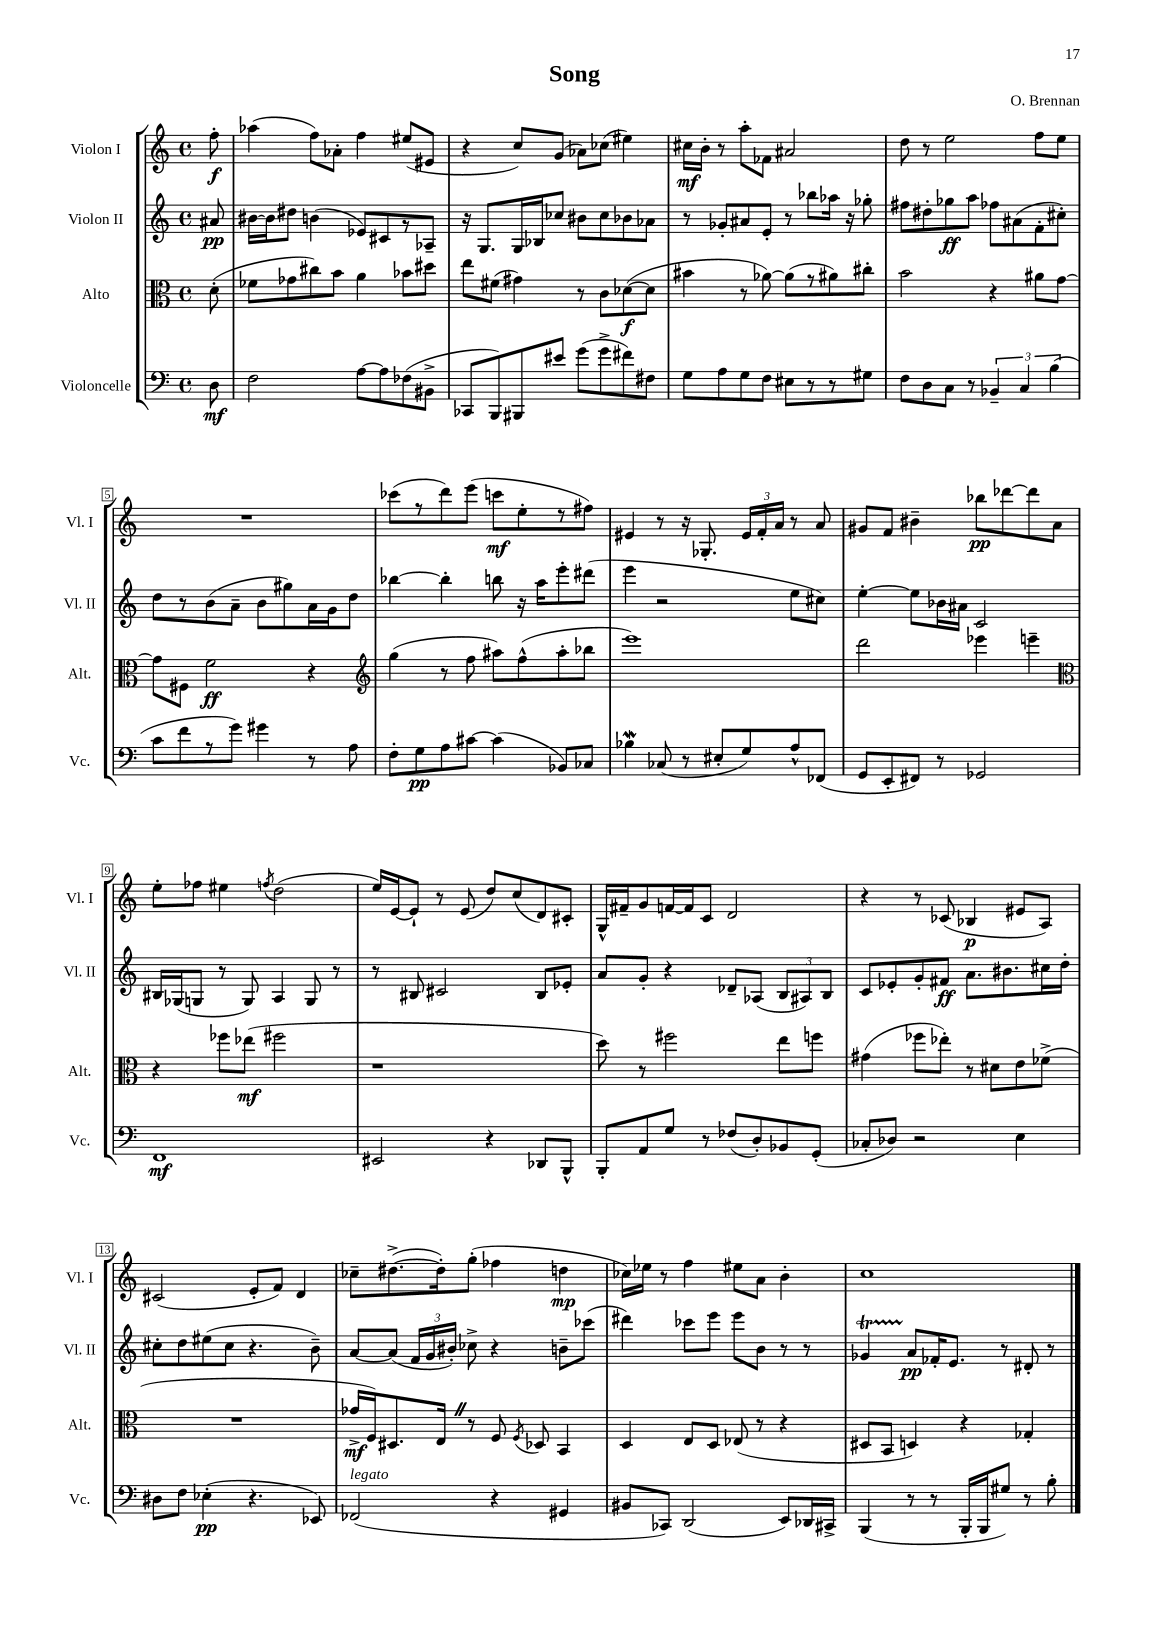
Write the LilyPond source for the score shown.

\header { title = "Song" composer = "O. Brennan" }
<<
\new StaffGroup <<
\new Staff = "s0" \with { instrumentName = "Violon I" shortInstrumentName = "Vl. I" } {
    \clef treble \key c \major \defaultTimeSignature \time 4/4 \partial 8
    \autoBeamOff f''8-.\f |
    aes''4( f''8[) aes'8]-. f''4 eis''8[( eis'8] |
    r4 c''8[) g'8]( aes'8[) ces''8]( eis''4) |
    cis''16[\mf b'16]-. r8 a''8[-. fes'8] ais'2 |
    d''8 r8 e''2 f''8[ e''8] |
    R1 |
    ces'''8[( r8 d'''8) e'''8]( c'''8[\mf e''8-. r8 fis''8]) |
    eis'4 r8 r16 ges8.-. \tuplet 3/2 { eis'16[ f'16-. a'16] } r8 a'8 |
    gis'8[ f'8] bis'4-- bes''8[\pp des'''8~ des'''8 a'8] |
    e''8[-. fes''8] eis''4 \acciaccatura { f''8 } d''2( |
    e''16[) e'16~ e'8]-! r8 e'8( d''8[) c''8( d'8) cis'8]-. |
    g16[-^ fis'16-- g'8 f'16~ f'16 c'8] d'2 |
    r4 r8 ces'8( bes4\p eis'8[ a8]) |
    cis'2( e'8[-. f'8]) d'4 |
    ces''8[-- dis''8.~->( dis''16-.) g''8]-.( fes''4 d''4\mp |
    ces''16[) ees''16] r8 f''4 eis''8[ a'8] b'4-. |
    c''1 \bar "|." |
}
\new Staff = "s1" \with { instrumentName = "Violon II" shortInstrumentName = "Vl. II" } {
    \clef treble \key c \major \defaultTimeSignature \time 4/4 \partial 8
    \autoBeamOff ais'8\pp |
    bis'16[~ bis'16 dis''8] b'4( ees'8[) cis'8 r8 aes8]-- |
    r16 g8.[ g16 bes16 ces''8] bis'8[ ces''8 bes'8 aes'8] |
    r8 ges'8[-. ais'8 e'8]-. r8 bes''8[ aes''16] r16 ges''8-. |
    fis''8[ dis''8-. ges''8\ff a''8] fes''8[ ais'8( f'8-. cis''8]-.) |
    d''8[ r8 b'8( a'8]-- b'8[ gis''8) a'16 g'16 d''8] |
    bes''4~ bes''4-. b''8 r16 a''16[ e'''8-. dis'''8]( |
    e'''4 r2 e''8[ cis''8]) |
    e''4~-. e''8[ bes'16 ais'16] c'2 |
    bis16[ ges16( g8] r8 g8) a4 g8 r8 |
    r8 bis8 cis'2 bis8[ ees'8]-. |
    a'8[ g'8]-. r4 des'8[-- aes8]( \tuplet 3/2 { b8[ ais8) b8] } |
    c'8[ ees'8-. g'8-. fis'8]\ff a'8.[ bis'8. cis''16 d''16]-. |
    cis''8[-. d''8 eis''8( cis''8] r4. b'8--) |
    a'8[~ a'8]( \tuplet 3/2 { f'16[ g'16 bis'16]-.) } ces''8-> r4 b'8[-- ces'''8]( |
    dis'''4) ces'''8[ e'''8] e'''8[ b'8] r8 r8 |
    ges'4\startTrillSpan a'8[\stopTrillSpan\pp fes'16-. e'8.] r8 dis'8-. r8 \bar "|." |
}
\new Staff = "s2" \with { instrumentName = "Alto" shortInstrumentName = "Alt." } {
    \clef alto \key c \major \defaultTimeSignature \time 4/4 \partial 8
    \autoBeamOff d'8-.( |
    fes'8[ ges'8 cis''8) b'8] a'4 bes'8[ dis''8] |
    e''8[ fis'8]( gis'4) r8 c'8[ des'8~\f( des'8] |
    bis'4 r8 aes'8~) aes'8[( r8 ais'8) cis''8]-. |
    b'2 r4 ais'8[ g'8]~ |
    g'8[ fis8] f'2\ff r4 |
    \clef treble g''4( r8 f''8 ais''8[) f''8-^( ais''8-. bes''8] |
    e'''1) |
    d'''2 ees'''4 e'''4-- |
    \clef alto r4 fes''8[ ees''8]\mf( fis''2 |
    r1 |
    d''8) r8 fis''2 e''8[ f''8] |
    gis'4( fes''8[ ees''8]-.) r8 dis'8[ e'8 fes'8]->( |
    R1 |
    ges'16[->\mf f16) dis8. e16] \once \override BreathingSign.text = \markup { \musicglyph "scripts.caesura.straight" } \breathe r8 f8 \acciaccatura { f8 } des8 b,4 |
    d4 e8[ d8] ees8( r8 r4 |
    dis8[ b,8] d4) r4 ges4-. \bar "|." |
}
\new Staff = "s3" \with { instrumentName = "Violoncelle" shortInstrumentName = "Vc." } {
    \clef bass \key c \major \defaultTimeSignature \time 4/4 \partial 8
    \autoBeamOff d8\mf |
    f2 a8[~ a8 fes8( bis,8]-> |
    ces,8[ b,,8) bis,,8 eis'8] g'8[( g'8-> fis'8) fis8] |
    g8[ a8 g8 f8] eis8[ r8 r8 gis8] |
    f8[ d8 c8] r8 \tuplet 3/2 { bes,4-- c4 b4( } |
    c'8[ f'8 r8 g'8]) gis'4 r8 a8 |
    f8[-. g8\pp a8 cis'8]~ cis'4( bes,8[) ces8] |
    bes4\mordent ces8( r8 eis8[-. g8) a8-^ fes,8]( |
    g,8[ e,8-. fis,8]) r8 ges,2 |
    f,1\mf |
    eis,2 r4 des,8[ b,,8]-^ |
    b,,8[-. a,8 g8] r8 fes8[( d8-.) bes,8 g,8]-.( |
    ces8[-. des8]) r2 e4 |
    dis8[ f8] ees4-.\pp( r4. ees,8) |
    fes,2^\markup { \italic "legato" }( r4 gis,4 |
    bis,8[ ces,8]) d,2( e,8[) des,16 cis,16]-> |
    b,,4( r8 r8 b,,16[-. b,,16 gis8]) r8 b8-. \bar "|." |
}
>>
>>
\layout { \context { \Score \override BarNumber.stencil = #(make-stencil-boxer 0.1 0.3 ly:text-interface::print) } }
